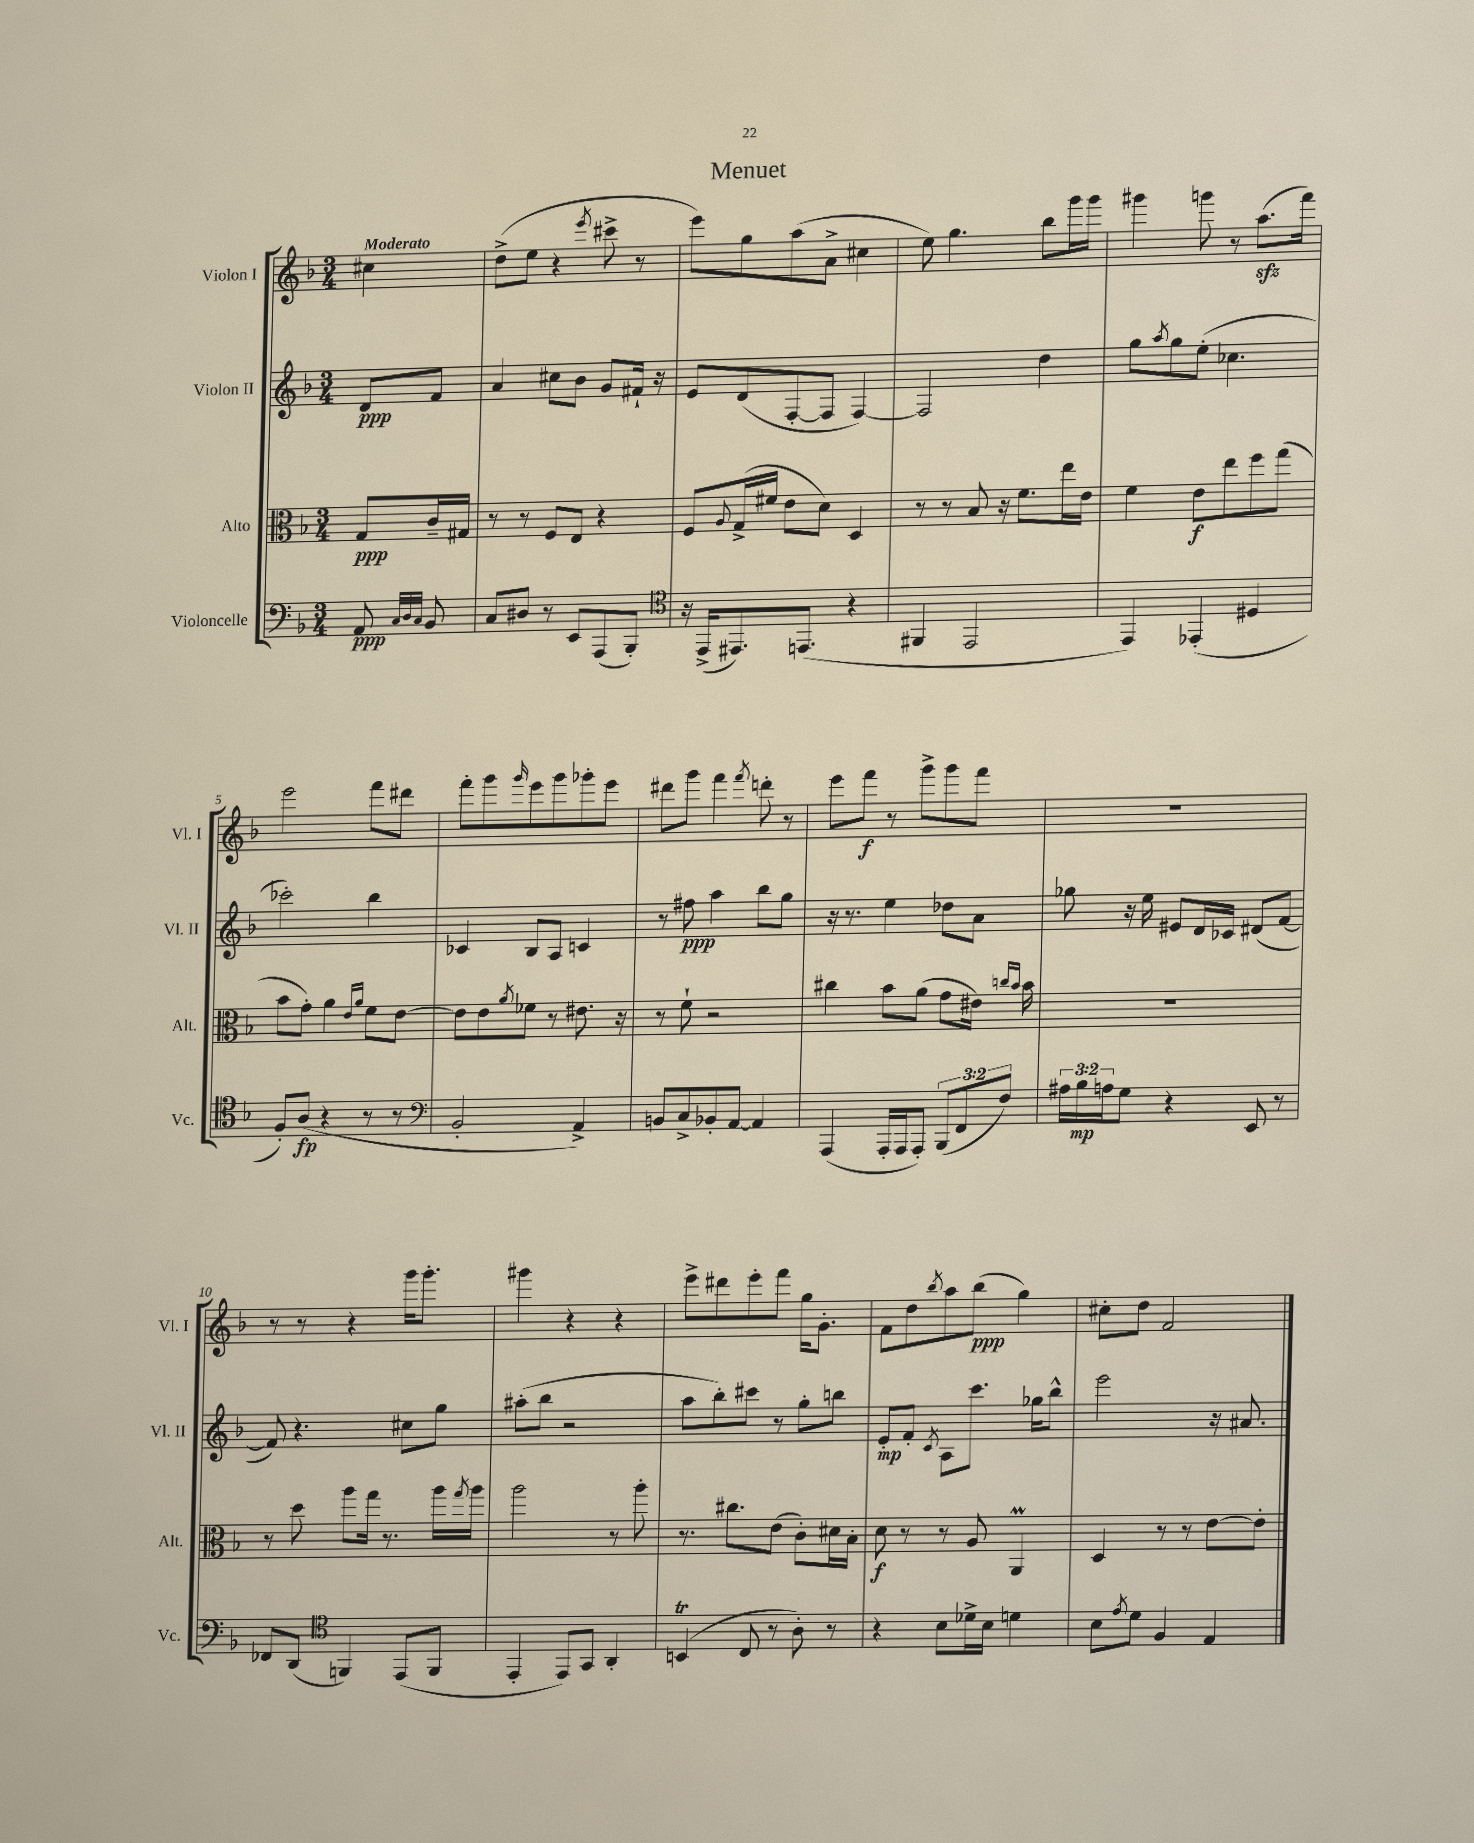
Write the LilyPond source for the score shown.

\header { title = "Menuet" }
<<
\new StaffGroup <<
\new Staff = "s0" \with { instrumentName = "Violon I" shortInstrumentName = "Vl. I" } {
    \clef treble \key f \major \numericTimeSignature \time 3/4 \partial 4 \tempo "Moderato"
    cis''4 |
    d''8->( e''8 r4 \acciaccatura { e'''8 } cis'''8-> r8 |
    e'''8) g''8 a''8( a'8-> cis''4 |
    e''8) g''4. bes''8 g'''16 g'''16 |
    gis'''4 g'''8 r8 a''8.\sfz( f'''16) |
    e'''2 f'''8 dis'''8 |
    f'''8-. g'''8 \grace { g'''16 } e'''8 g'''8 ges'''8-. e'''8 |
    dis'''8 g'''8 f'''4 \acciaccatura { f'''8 } d'''8-. r8 |
    e'''8 f'''8\f r8 g'''8-> g'''8 f'''8 |
    R2. |
    r8 r8 r4 g'''16 g'''8.-. |
    gis'''4 r4 r4 |
    e'''8-> dis'''8 e'''8-. f'''8 g''16 g'8.-. |
    f'8 d''8 \acciaccatura { bes''8 } a''8 bes''8\ppp( g''4) |
    cis''8-. d''8 f'2 \bar "|." |
}
\new Staff = "s1" \with { instrumentName = "Violon II" shortInstrumentName = "Vl. II" } {
    \clef treble \key f \major \numericTimeSignature \time 3/4 \partial 4
    d'8\ppp f'8 |
    a'4 cis''8 bes'8 g'8 fis'16-! r16 |
    e'8 d'8( f8~-. f8 f4~) |
    f2 d''4 |
    g''8 \acciaccatura { a''8 } g''8 e''8-.( ces''4. |
    ces'''2-.) bes''4 |
    ces'4 bes8 a8 c'4 |
    r8 fis''8\ppp a''4 bes''8 g''8 |
    r16 r8. e''4 des''8 a'8 |
    ges''8 r16 e''16 eis'8 d'16 ces'16 dis'8( f'8~ |
    f'8) r4. cis''8 g''8 |
    ais''8-.( bes''8 r2 |
    a''8 bes''8-.) cis'''8 r8 g''8-. b''8 |
    e'8-.\mp f'8-. \acciaccatura { c'8 } a8 c'''8. ges''16 bes''8-^ |
    e'''2 r16 ais'8. \bar "|." |
}
\new Staff = "s2" \with { instrumentName = "Alto" shortInstrumentName = "Alt." } {
    \clef alto \key f \major \numericTimeSignature \time 3/4 \partial 4
    g8\ppp c'16-- gis16 |
    r8 r8 f8 e8 r4 |
    f8 \appoggiatura { a8 } g16->( fis'16 e'8 d'8) d4 |
    r8 r8 bes8 r16 f'8. e''16 e'16 |
    f'4 e'8\f e''8 f''8 g''8( |
    bes'8 g'8-.) a'4 \grace { e'16 a'16 } f'8 e'8~ |
    e'8 e'8 \acciaccatura { a'8 } fes'8 r8 eis'8. r16 |
    r8 f'8-! r2 |
    cis''4 bes'8 a'8( g'8 eis'16) \grace { c''16 bes'16 } bes'16 |
    R2. |
    r8 d''8 a''8 g''16 r8. a''16 \acciaccatura { g''8 } a''16 |
    a''2 r8 a''8-. |
    r8. cis''8. e'8( c'8-.) dis'16 bes16-. |
    d'8\f r8 r8 a8 a,4\prall |
    d4 r8 r8 e'8~ e'8-. \bar "|." |
}
\new Staff = "s3" \with { instrumentName = "Violoncelle" shortInstrumentName = "Vc." } {
    \clef bass \key f \major \numericTimeSignature \time 3/4 \override Staff.TupletNumber.text = #tuplet-number::calc-fraction-text \partial 4
    a,8\ppp \grace { c32 d32 c32 } bes,8 |
    c8 dis8 r8 e,8 a,,8( bes,,8-.) |
    \clef tenor r16 e,16->( eis,8.) e,8.( r4 |
    fis,4 e,2 |
    e,4) ees,4-.( dis4 |
    f8-.) a8\fp( r4 r8 r8 |
    \clef bass bes,2-. a,4->) |
    b,8 c8-> bes,8-. a,8~ a,4 |
    a,,4( a,,16-. a,,16 a,,8-.) \tuplet 3/2 { bes,,8( f,8 f8) } |
    \tuplet 3/2 { ais16 bes16\mp a16 } g8 r4 e,8 r8 |
    fes,8 d,8( \clef tenor f,4) e,8( f,8 |
    e,4-. e,8) g,8 a,4-. |
    b,4\trill( c8 r8 a8-.) r8 |
    r4 bes8 des'16-> bes16 d'4 |
    bes8 \acciaccatura { e'8 } d'8 f4 e4 \bar "|." |
}
>>
>>
